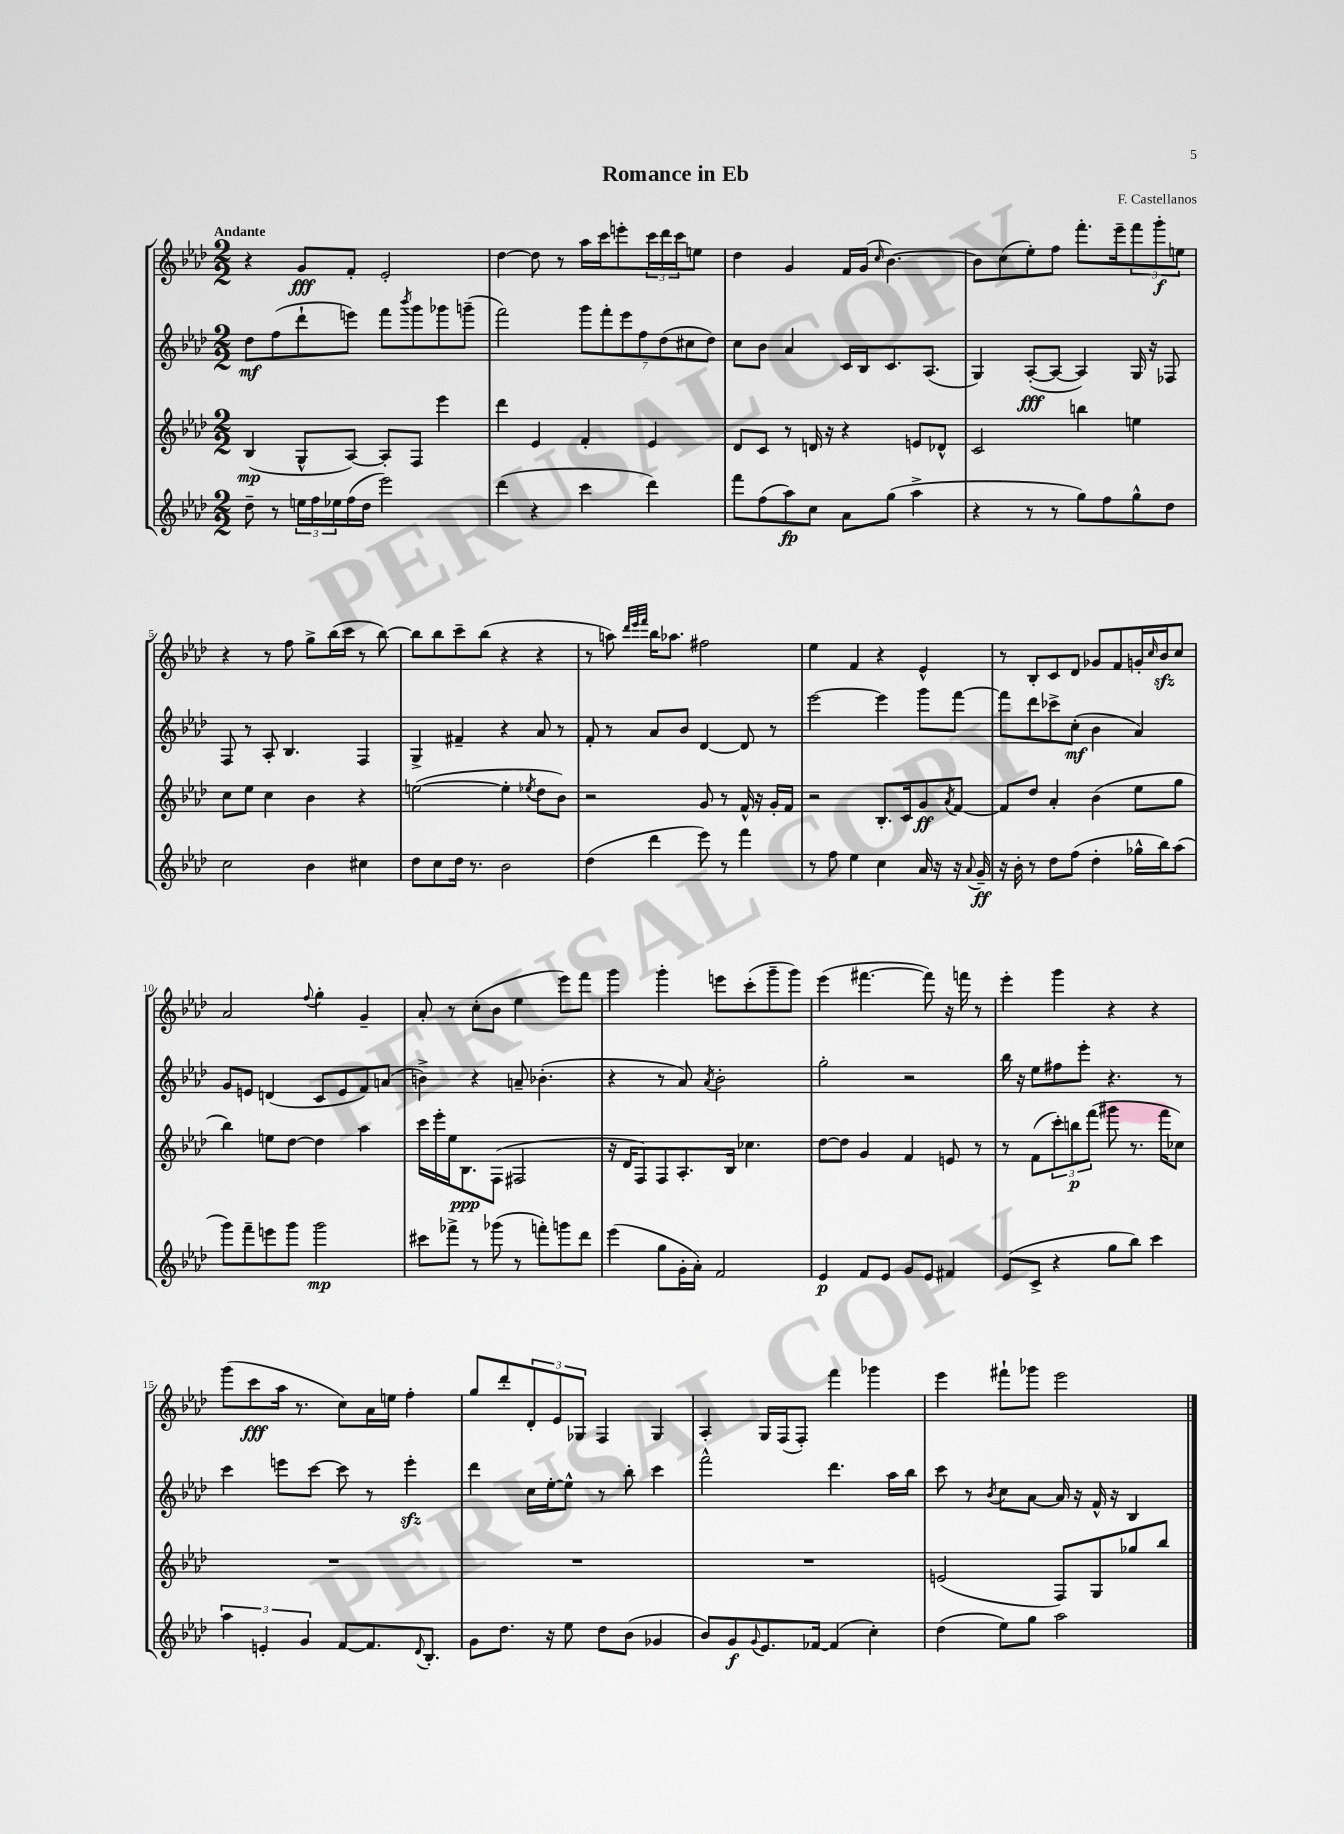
\header { title = "Romance in Eb" composer = "F. Castellanos" }
<<
\new StaffGroup <<
\new Staff = "s0" {
    \clef treble \key aes \major \numericTimeSignature \time 2/2 \tempo "Andante"
    r4 g'8\fff f'8-. ees'2-. |
    des''4~ des''8 r8 aes''16 c'''16 e'''8-. \tuplet 3/2 { c'''16 des'''16 c'''16 } e''8 |
    des''4 g'4 f'16 g'16( \grace { c''16 } bes'4.~) |
    bes'8 c''8( ees''8-.) f''8 f'''8.-. ees'''16-- \tuplet 3/2 { f'''8 g'''8-.\f e''8 } |
    r4 r8 f''8 g''8-> bes''16( c'''16 r8 bes''8~) |
    bes''8 bes''8 c'''8-- bes''8( r4 r4 |
    r8 a''8) \grace { des'''32 ees'''32 f'''32 } bes''16 aes''8. fis''2 |
    ees''4 f'4 r4 ees'4-^ |
    r8 bes8-. c'8 des'8 ges'8 f'8 g'16-. \grace { c''16 } bes'16\sfz c''8 |
    aes'2 \appoggiatura { f''8 } g''4-. g'4-- |
    aes'8-. r8 c''8-.( bes'8 ees''4 ees'''8) f'''8 |
    g'''4 g'''4-. e'''8 c'''8-.( g'''8-- g'''8) |
    ees'''4( fis'''4.~ fis'''8) r16 f'''16 r8 |
    ees'''4-. g'''4 r4 r4 |
    g'''8( c'''8\fff aes''16 r8. c''8) aes'16 e''16 f''4-. |
    g''8 des'''8-. \tuplet 3/2 { des'8-. ees'8 ges8 } f4 ges4 |
    aes4-. g16 f16( f8-.) f'''4 ges'''4 |
    ees'''4 fis'''8-! ges'''8 ees'''2 \bar "|." |
}
\new Staff = "s1" {
    \clef treble \key aes \major \numericTimeSignature \time 2/2
    des''8\mf f''8( des'''8-! e'''8) f'''8 \acciaccatura { bes'''8 } g'''8 ges'''8 g'''8--( |
    f'''2) \tuplet 7/4 { g'''8 f'''8-. ees'''8 f''8 des''8( cis''8 des''8) } |
    c''8 bes'8 aes'4 c'16 bes16 c'8. aes8.( |
    g4) aes8~-.\fff( aes8~ aes4) g16 r16 fes8 |
    f8 r8 aes8-. bes4. f4 |
    g4-> fis'4-- r4 aes'8 r8 |
    f'8-. r8 aes'8 bes'8 des'4~ des'8 r8 |
    ees'''2~ ees'''4 g'''8 f'''8~ |
    f'''8 des'''8 ces'''8-> c''8-.\mf( bes'4 aes'4) |
    g'8 e'8 d'4( c'8 e'8 f'8) a'8( |
    b'4->) r4 a'8-- bes'4.-.( |
    r4 r8 aes'8) \acciaccatura { aes'8 } bes'2-. |
    g''2-. r2 |
    bes''16 r16 ees''8 fis''8 ees'''8-. r4. r8 |
    c'''4 e'''8 c'''8~ c'''8 r8 e'''4-.\sfz |
    des'''4 c''16 ees''16~-. ees''8-^ r8 bes''8-. c'''4 |
    f'''2-^ des'''4. aes''16 bes''16 |
    c'''8 r8 \acciaccatura { bes'8 } c''8 aes'8~ aes'16 r16 f'16-^ r16 bes4 \bar "|." |
}
\new Staff = "s2" {
    \clef treble \key aes \major \numericTimeSignature \time 2/2
    bes4\mp( g8-^ aes8~) aes8-. f8 ees'''4 |
    des'''4 ees'4 f'4-. ees'4 |
    des'8 c'8 r8 d'16 r16 r4 e'8 des'8-^ |
    c'2 b''4 e''4 |
    c''8 ees''8 c''4 bes'4 r4 |
    e''2~( e''4-. \acciaccatura { ees''8 } des''8 bes'8) |
    r2 g'8 r8 f'16-^ r16 g'16-. f'16 |
    r2 bes8.-. c'16 g'8\ff \acciaccatura { aes'8 } f'8~ |
    f'8 des''8 aes'4-. bes'4( ees''8 g''8 |
    bes''4) e''8 des''8~ des''4 aes''4 |
    c'''16 ees'''16-. ees''16 bes8.\ppp f8( fis2 |
    r16 des'16 f8) f8 aes8.-. bes16 ces''4. |
    des''8~ des''8 g'4 f'4 e'8 r8 |
    r8 f'8( \tuplet 3/2 { c'''8-.) b''8\p f'''8( } gis'''8 r8. f'''16 ces''8) |
    R1 |
    R1 |
    R1 |
    e'2( f8) g8 ges''8 bes''8 \bar "|." |
}
\new Staff = "s3" {
    \clef treble \key aes \major \numericTimeSignature \time 2/2
    des''8-- r8 \tuplet 3/2 { e''16 f''16 ees''16 } f''16( des''16 ees'''2) |
    des'''4( r4 c'''4 des'''4) |
    f'''8 f''8( aes''8\fp) c''8 aes'8 g''8( aes''4-> |
    r4 r8 r8 g''8) f''8 g''8-^ des''8 |
    c''2 bes'4 cis''4 |
    des''8 c''8 des''16 r8. bes'2 |
    des''4( des'''4 ees'''8) r8 f'''4 |
    r8 f''8 ees''4 c''4 aes'16 r16 r16 \appoggiatura { aes'8 } g'16--\ff |
    r16 bes'16-. r8 des''8 f''8( des''4-. ges''16-^ bes''16) aes''8( |
    g'''8) f'''8-- e'''8 g'''8 g'''2\mp |
    cis'''8 fes'''8-> r8 ges'''8( r8 f'''8-.) g'''8 des'''8 |
    ees'''4( g''8 g'16-. aes'16-.) f'2 |
    ees'4\p f'8 ees'8 g'8 ees'8 fis'4 |
    ees'8( c'8-> r4 g''8 bes''8) c'''4 |
    \tuplet 3/2 { aes''4 e'4-. g'4 } f'8~ f'8. \appoggiatura { des'8 } bes8.-. |
    g'8 des''8. r16 ees''8 des''8 bes'8( ges'4 |
    bes'8) g'8\f \appoggiatura { g'8 } ees'8. fes'16~ fes'4( c''4-.) |
    des''4( ees''8) g''8 aes''2 \bar "|." |
}
>>
>>
